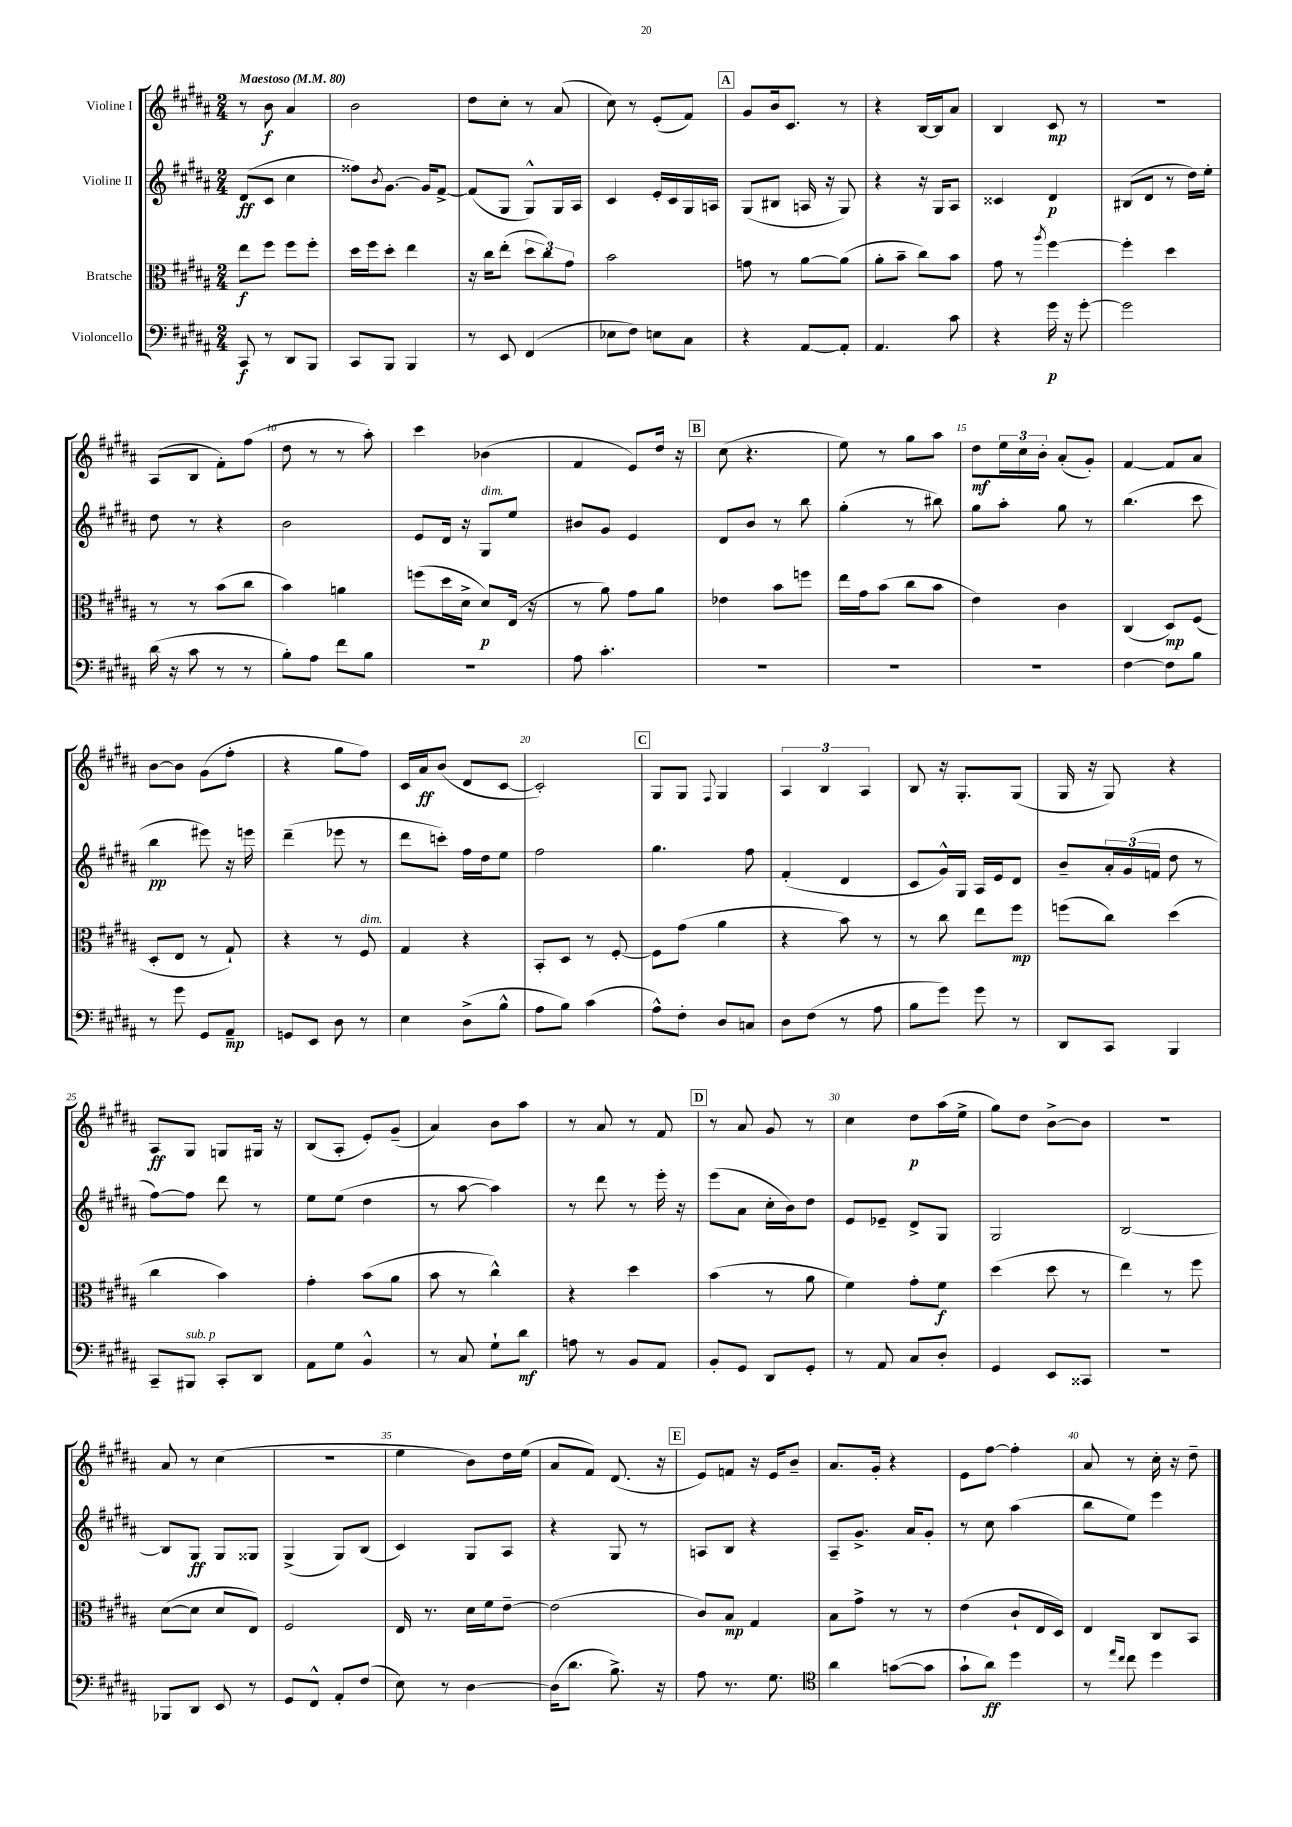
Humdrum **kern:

**kern	**kern	**kern	**kern
*staff4	*staff3	*staff2	*staff1
*clefF4	*clefC3	*clefG2	*clefG2
*k[f#c#g#d#a#]	*k[f#c#g#d#a#]	*k[f#c#g#d#a#]	*k[f#c#g#d#a#]
*M2/4	*M2/4	*M2/4	*M2/4
*MM80	*MM80	*MM80	*MM80
8CC#	8ee	(8d#	8r
8r	8ff#	8c#	8b
8DD#	8ff#	4cc#	4a#
8BBB	8ff#'	.	.
=	=	=	=
8CC#	16dd#	8ff##)	2b
.	16ff#	.	.
.	.	8qb	.
8BBB	8dd#'	[8.g#	.
4BBB	4ee	.	.
.	.	16g#]	.
.	.	[8f#^	.
=	=	=	=
8r	16r	(8f#]	8dd#
.	16cc#	.	.
8EE	(8ee'	8G#	8cc#'
(4FF#	12dd#	8G#^^)	8r
.	12cc#)	.	.
.	.	16G#	(8a#
.	12g#	.	.
.	.	16A#	.
=	=	=	=
8E-	2b	4c#	8cc#)
8F#)	.	.	8r
8E	.	16e'	(8e'
.	.	16c#	.
8C#	.	16G#	8f#)
.	.	16A	.
=	=	=	=
4r	8g	(8G#	8g#
.	8r	8B#	16b
.	.	.	8.c#
[8AA#	[8a#	16A	.
.	.	16r	.
8AA#']	(8a#]	8G#)	8r
=	=	=	=
4.AA#	8a#'	4r	4r
.	8b~	.	.
.	8cc#)	16r	[16B
.	.	16G#	16B]
8c#	8b	8A#	8a#
=	=	=	=
4r	8g#	4c##	4B
.	8r	.	.
.	8qaa#	.	.
16g#	[4ff#	4d#	8c#
16r	.	.	.
[8g#'	.	.	8r
=	=	=	=
2g#]	4ff#']	(8B#	2r
.	.	8d#	.
.	4dd#	8r	.
.	.	16dd#)	.
.	.	16ee'	.
=	=	=	=
(16d#	8r	8dd#	(8A#
16r	.	.	.
8c#	8r	8r	8B
8r	(8b	4r	8f#')
8r	8cc#	.	(8ff#
=	=	=	=
8B')	4b)	2b	8dd#
8A#	.	.	8r
8f#	4a	.	8r
8B	.	.	8aa#')
=	=	=	=
2r	(8ff	8e	4ccc#
.	16dd#	16d#	.
.	16d#^	16r	.
.	8d#)	8G#	(4b-
.	(16E	8ee	.
.	16r	.	.
=	=	=	=
8A#	8r	8b#	4f#
4.c#'	8a#)	8g#	.
.	8g#	4e	8e)
.	8a#	.	16dd#
.	.	.	16r
=	=	=	=
2r	4e-	8d#	(8cc#
.	.	8b	4.r
.	8b	8r	.
.	8ff	8bb	.
=	=	=	=
2r	16ee	(4gg#'	8ee)
.	16g#	.	.
.	(8b	.	8r
.	8cc#	8r	8gg#
.	8b	8bb#)	8aa#
=	=	=	=
2r	4e)	8gg#	8dd#
.	.	8aa#'	24ee
.	.	.	24cc#
.	.	.	24b'
.	4c#	8gg#	(8a#'
.	.	8r	8g#')
=	=	=	=
[4F#	(4C#	(4.bb	[4f#
8F#]	8D#)	.	8f#]
8B	(8F#	8ccc#	8a#
=	=	=	=
8r	8D#'	4bb	[8b
8g#	8E	.	8b]
8GG#	8r	8eee#)	(8g#
8AA#~	8G#`)	16r	8ff#'
.	.	16eee	.
=	=	=	=
8GG	4r	(4ddd#~	4r
8EE	.	.	.
8D#	8r	8eee-	8gg#
8r	8F#	8r	8ff#)
=	=	=	=
4E	4G#	8ddd#	16c#
.	.	.	16a#
.	.	8ccc')	(8b
(8D#^	4r	16ff#	8d#
.	.	16dd#	.
8B^^	.	8ee	[8c#
=	=	=	=
8A#	8BB'	2ff#	2c#'])
8B)	8D#	.	.
(4c#	8r	.	.
.	[8F#'	.	.
=	=	=	=
8A#^^)	8F#]	4.gg#	8G#
8F#'	(8g#	.	8G#
.	.	.	8qqF#
8D#	4a#	.	4G#
8C	.	8ff#	.
=	=	=	=
8D#	4r	(4f#'	6A#
(8F#	.	.	.
.	.	.	6B
8r	8b)	4d#	.
.	.	.	6A#
8A#	8r	.	.
=	=	=	=
8B	8r	8c#	8B
8g#)	8cc#	16g#^^)	16r
.	.	16G#	8.G#'
8g#	8ee	16A#	.
.	.	16e	.
8r	8ff#	8d#	(8G#
=	=	=	=
8DD#	(8ff	8b~	16G#
.	.	.	16r
8CC#	8cc#)	24a#'	8G#)
.	.	(24g#	.
.	.	24f	.
4BBB	(4dd#	8dd#	4r
.	.	8r	.
=	=	=	=
8CC#~	4cc#	[8ff#)	8A#
8BBB#	.	8ff#]	8G#
8CC#'	4b)	8ddd#	8G
8DD#	.	8r	16G#
.	.	.	16r
=	=	=	=
8AA#	4g#'	8ee	(8B
8G#	.	(8ee	8A#'
4BB^^	(8b	4dd#	8e')
.	8a#	.	(8g#~
=	=	=	=
8r	8b	8r	4a#)
8C#	8r	[8aa#	.
8G#`	4cc#^^)	4aa#])	8b
8d#	.	.	8aa#
=	=	=	=
8A	4r	8r	8r
8r	.	8ddd#	8a#
8BB	4dd#	8r	8r
8AA#	.	16eee'	8f#
.	.	16r	.
=	=	=	=
8BB'	(4b	(8eee	8r
8GG#	.	8a#	8a#
8DD#	8r	16cc#'	8g#
.	.	16b)	.
8GG#'	8a#	8dd#	8r
=	=	=	=
8r	4f#)	8e	4cc#
8AA#	.	8e-~	.
8C#	8g#'	8d#^	8dd#
8D#'	8f#	8G#	(16aa#
.	.	.	16ee^
=	=	=	=
4GG#	(4dd#	2G#	8gg#)
.	.	.	8dd#
8EE	8dd#	.	[8b^
8CC##	8r	.	8b]
=	=	=	=
2r	4ee)	[2B	2r
.	8r	.	.
.	8ff#	.	.
=	=	=	=
8BBB-	([8d#	8B]	8a#
8DD#	8d#]	8G#	8r
8EE	8d#	8G#	(4cc#
8r	8E)	8G##	.
=	=	=	=
8GG#	2F#	(4G#^	2r
8FF#^^	.	.	.
8AA#'	.	8G#)	.
(8F#	.	(8B	.
=	=	=	=
8E)	16E	4c#)	4ee
.	8.r	.	.
8r	.	.	.
[4D#	16d#	8G#	8b)
.	16f#	.	.
.	[8e~	8A#	16dd#
.	.	.	(16ee
=	=	=	=
(16D#]	(2e]	4r	8a#
8.d#	.	.	.
.	.	.	8f#)
8.B^)	.	8G#	(8.d#
.	.	8r	.
16r	.	.	16r
=	=	=	=
8A#	8c#)	8A	8e)
8.r	8B	8B	8f
.	4G#	4r	16r
8.G#	.	.	16e
.	.	.	8b~
=	=	=	=
*clefC4	*	*	*
4a#	8B	8A#~	8.a#
.	8g#^	8.g#^	.
.	.	.	16g#'
([8g	8r	.	4r
.	.	16a#	.
8g]	8r	8g#'	.
=	=	=	=
8g#`	(4e	8r	8e
8a#)	.	8cc#	[8ff#
4dd#	8c#`	(4aa#	4ff#']
.	16E	.	.
.	16D#)	.	.
=	=	=	=
8r	4E	8bb	8a#
16qqee	.	.	.
16qqcc#	.	.	.
8cc#	.	8ee)	8r
4dd#	8C#	4eee	16cc#'
.	.	.	16r
.	8BB	.	8dd#~
==	==	==	==
*-	*-	*-	*-
